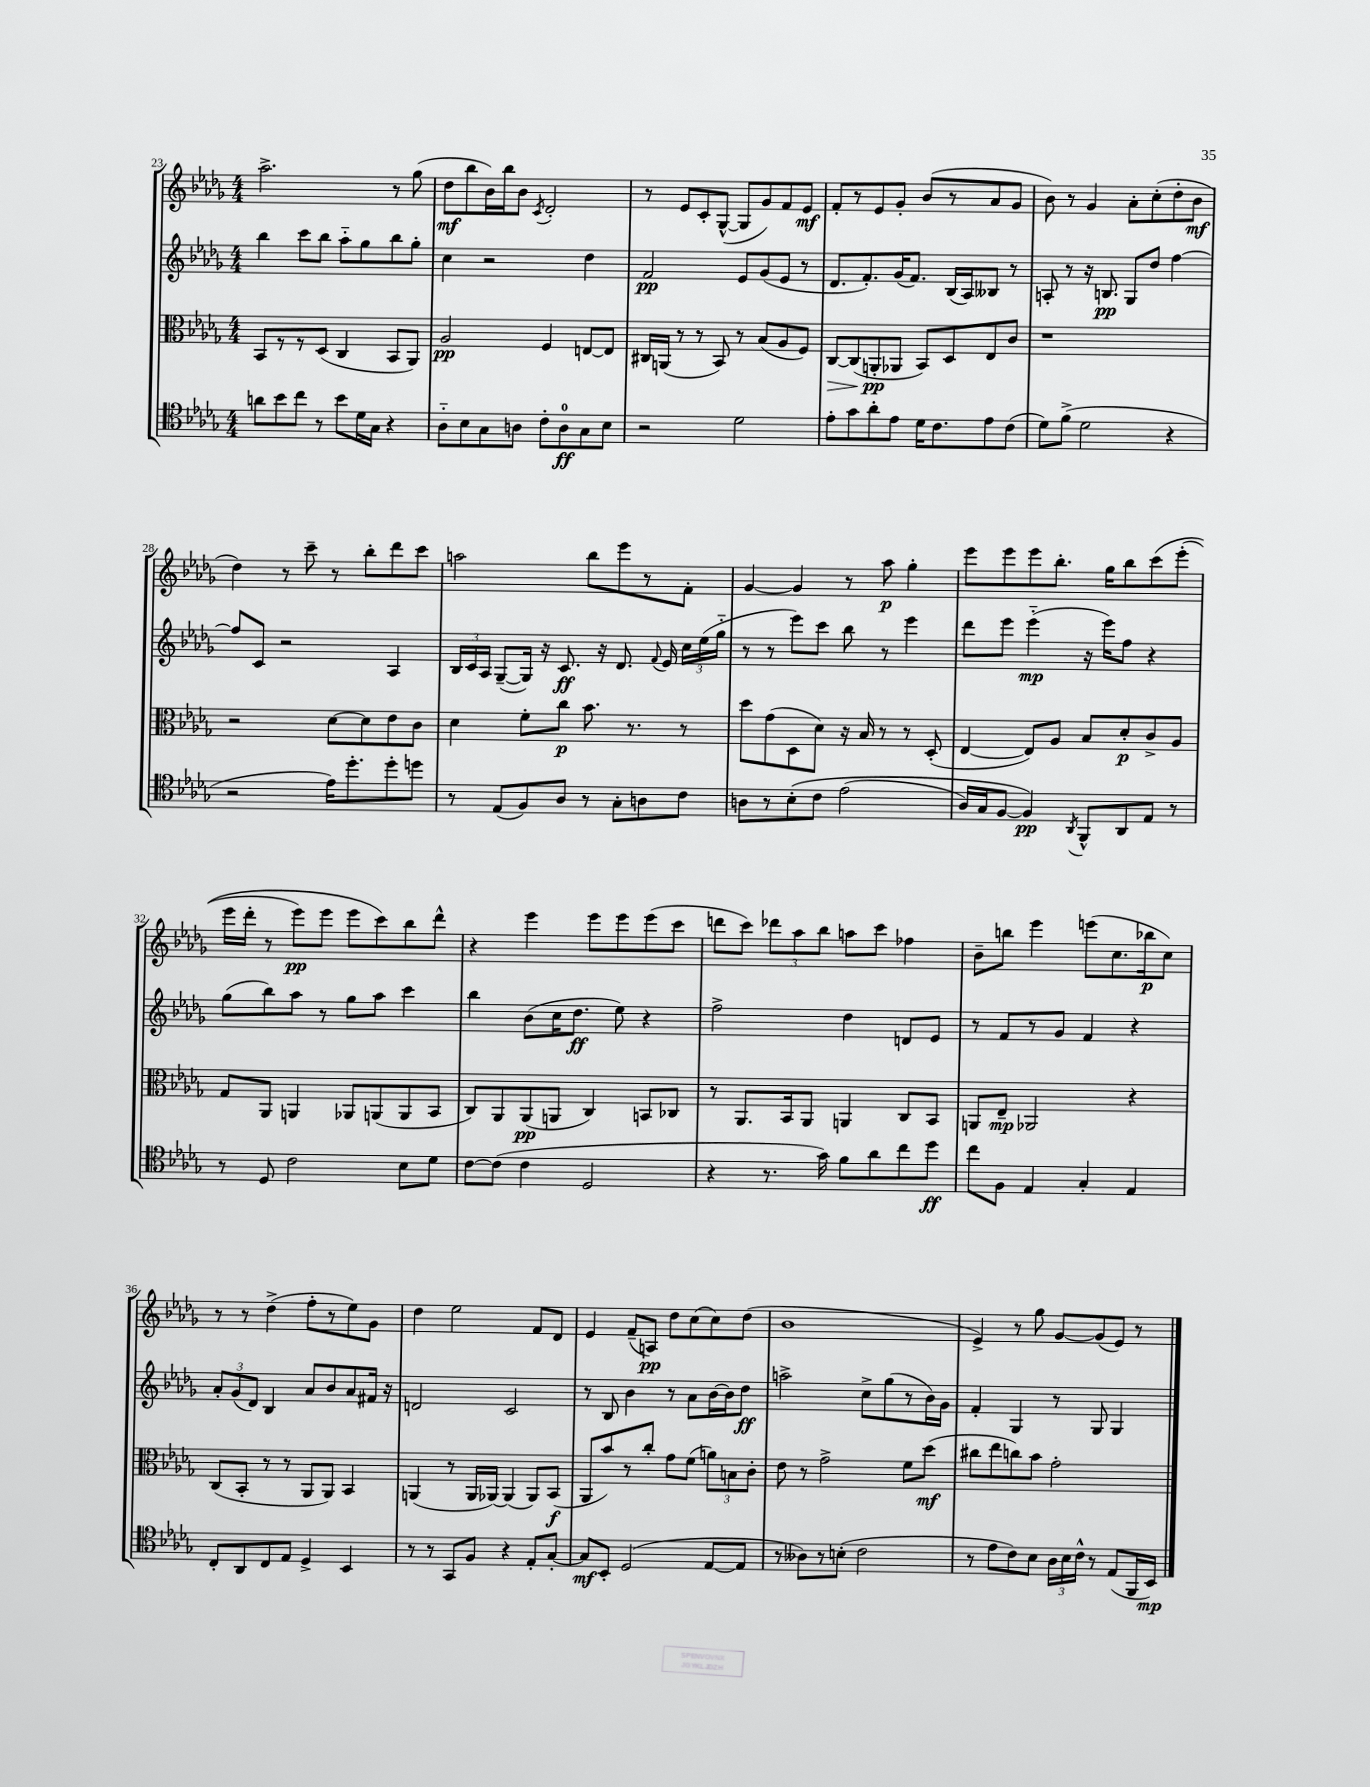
<<
\new StaffGroup <<
\new Staff = "s0" {
    \clef treble \key des \major \numericTimeSignature \time 4/4
    \autoBeamOff aes''2.-> r8 ges''8( |
    des''8[\mf bes''8 bes'16) bes''16 bes'8] \acciaccatura { c'8 } des'2-. |
    r8 ees'8[ c'8-. ges8]~-^( ges8[ ges'8) f'8 ees'8]\mf |
    f'8[-. r8 ees'8 ges'8]-. bes'8[( r8 aes'8 ges'8] |
    bes'8) r8 ges'4 aes'8[-. c''8-.( des''8-. bes'8]\mf |
    des''4) r8 c'''8-- r8 bes''8[-. des'''8 c'''8] |
    a''2 bes''8[ ees'''8 r8 f'8]-. |
    ges'4~ ges'4 r8 aes''8\p ges''4-. |
    ees'''8[ ees'''8 ees'''8 bes''8.]-. ges''16[ bes''8 c'''8\( ees'''8]-.( |
    ees'''16[ des'''16]-. r8 ees'''8[\pp) ees'''8] ees'''8[ c'''8\) bes''8 des'''8]-^ |
    r4 ees'''4 ees'''8[ ees'''8 ees'''8( c'''8] |
    d'''8[ c'''8]) \tuplet 3/2 { des'''8[ aes''8 bes''8] } a''8[ c'''8] fes''4 |
    bes'8[-- b''8] ees'''4 e'''8[( c''8. bes''16\p c''8]) |
    r8 r8 des''4->( f''8[-. r8 ees''8) ges'8] |
    des''4 ees''2 f'8[ des'8] |
    ees'4 f'8[--( a8]\pp) des''8[ c''8( c''8) des''8]( |
    bes'1 |
    ees'4->) r8 ges''8 ges'8[~ ges'8( ees'8]) r8 \bar "|." |
}
\new Staff = "s1" {
    \clef treble \key des \major \numericTimeSignature \time 4/4
    \autoBeamOff bes''4 c'''8[ bes''8] aes''8[-_ ges''8 bes''8 ges''8]-. |
    c''4 r2 des''4 |
    f'2\pp ees'8[ ges'8( ees'8] r8 |
    des'8.[ f'8.-.) ges'16( f'8.]) bes16[( aes16) beses8] r8 |
    a8-. r8 r16 b8.\pp ges8[ des''8] f''4~ |
    f''8[ c'8] r2 aes4 |
    \tuplet 3/2 { bes16[ c'16 aes16] } ges8[~--( ges16]) r16 c'8.\ff r16 des'8. \appoggiatura { f'8 } ees'16 \tuplet 3/2 { c''16[ ees''16( ges''16]-_ } |
    r8 r8 ees'''8[) c'''8] bes''8 r8 ees'''4 |
    des'''8[ ees'''8] ees'''4-_\mp( r16 ees'''16[) f''8] r4 |
    ges''8[( bes''8) aes''8] r8 ges''8[ aes''8] c'''4 |
    bes''4 bes'8[( c''16 des''8.]\ff ees''8) r4 |
    f''2-> des''4 d'8[ ees'8] |
    r8 f'8[ r8 ges'8] f'4 r4 |
    \tuplet 3/2 { aes'8[-. ges'8( des'8]) } bes4 aes'8[ bes'8 aes'8 fis'16] r16 |
    d'2 c'2 |
    r8 bes8 bes'4 r8 aes'8[ bes'16~ bes'16 des''8]\ff |
    a''2-> c''8[-> ges''8( r8 bes'16) ges'16] |
    f'4-. ges4 r8 ges8 ges4 \bar "|." |
}
\new Staff = "s2" {
    \clef alto \key des \major \numericTimeSignature \time 4/4
    \autoBeamOff bes,8[ r8 r8 des8]( c4 bes,8[ aes,8]) |
    aes2\pp f4 e8[~ e8] |
    cis16[ a,16]( r8 r8 bes,8) r8 bes8[( aes8 f8]) |
    c8[~\> c8( a,8-.\pp\! aes,8] bes,8[) des8 ees8 c'8] |
    r1 |
    r2 des'8[~ des'8 ees'8 c'8] |
    des'4 f'8[-. c''8]\p bes'8. r8. r8 |
    des''8[ ges'8( des8 des'8]) r16 bes16 r8 r8 des8-.( |
    ees4~ ees8[) aes8] bes8[ des'8-.\p c'8-> aes8] |
    ges8[ aes,8] a,4 aes,8[ a,8( a,8 bes,8] |
    c8[) aes,8 aes,8\pp( a,8] c4) b,8[ ces8] |
    r8 aes,8.[ bes,16 aes,8] a,4 c8[ bes,8] |
    a,8[ ees8]--\mp aes,2 r4 |
    c8[( bes,8]-. r8 r8 aes,8[ aes,8]) bes,4 |
    a,4( r8 a,16[ aes,16]~) aes,4( aes,8[) bes,8]\f( |
    aes,8[ bes'8) r8 c''8]-. ges'8[ f'8]( \tuplet 3/2 { a'8[) b8 c'8]-. } |
    ees'8 r8 ges'2-> f'8[ des''8]\mf( |
    cis''8[ ees''8 c''8) bes'8] ges'2-. \bar "|." |
}
\new Staff = "s3" {
    \clef tenor \key des \major \numericTimeSignature \time 4/4
    \autoBeamOff a'8[ bes'8 c''8] r8 bes'8[ des'16 ges16] r4 |
    aes8[-_ bes8 ges8 a8] c'8[-. a8-0\ff ges8 bes8] |
    r2 des'2 |
    ees'8[-. ges'8 aes'8-. ees'8] des'16[ c'8. ees'8 c'8]( |
    des'8[) f'8]->( des'2 r4 |
    r2 ees'16[) des''8.-. des''8-. d''8] |
    r8 ees8[( f8) aes8] r8 ges8[-. a8 c'8] |
    a8[ r8 bes8-.\( c'8] ees'2( |
    aes16[) ges16 f8]~ f4\pp\) \acciaccatura { aes,8 } f,8[-^ aes,8 ees8] r8 |
    r8 des8 c'2 bes8[ des'8] |
    c'8[~ c'8]( c'4 des2 |
    r4 r8. ges'16) f'8[ aes'8 c''8 des''8]\ff |
    c''8[ f8] ees4 ges4-. ees4 |
    c8[-. aes,8 c8 ees8] des4-> bes,4 |
    r8 r8 ges,8[ f8] r4 ees8[-. ges8]~-. |
    ges8[\mf bes,8]-. des2( ees8[~ ees8] |
    r8 aeses8[) r8 b8]-.( c'2 |
    r8 ees'8[ c'8) bes8] \tuplet 3/2 { aes16[ bes16 c'16]-^ } r8 ees8[( f,16 bes,16]\mp) \bar "|." |
}
>>
>>
\layout { \context { \Score currentBarNumber = #23 } }
